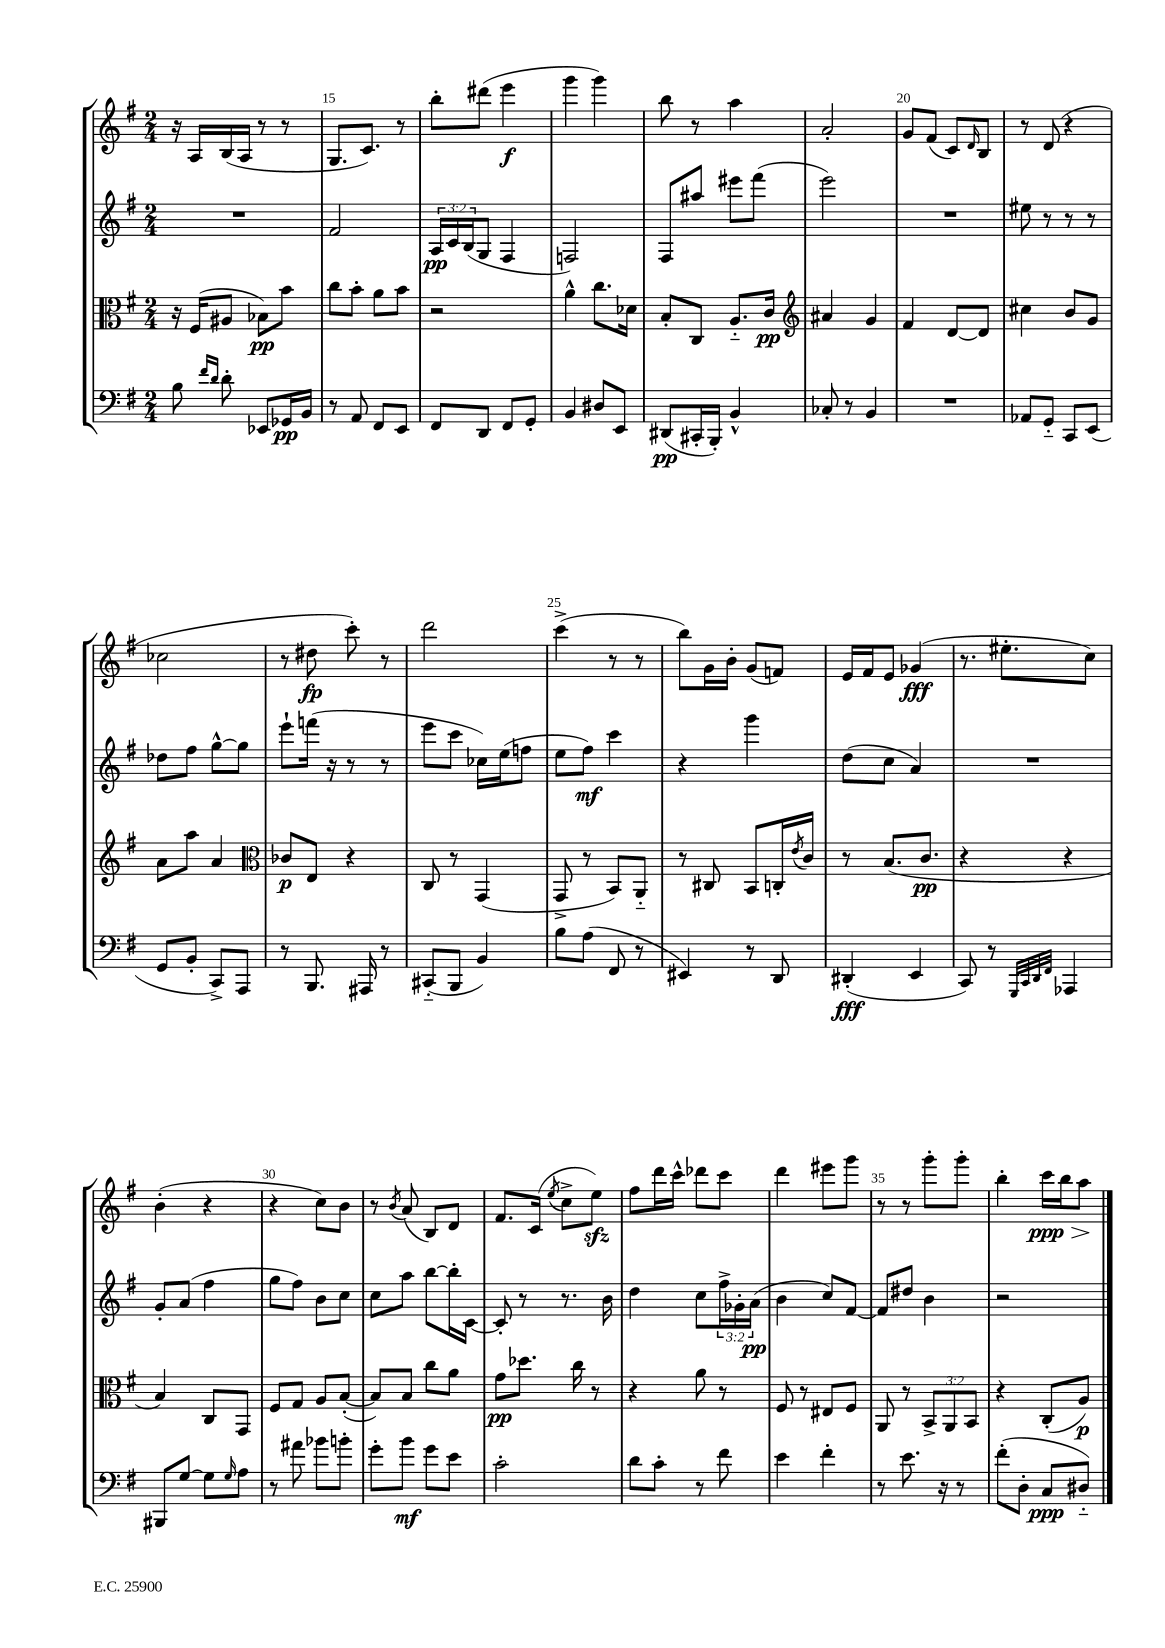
<<
\new StaffGroup <<
\new Staff = "s0" {
    \clef treble \key g \major \numericTimeSignature \time 2/4
    r16 a16 b16( a16 r8 r8 |
    g8. c'8.) r8 |
    b''8-. dis'''8( e'''4\f |
    g'''4 g'''4) |
    b''8 r8 a''4 |
    a'2-. |
    g'8 fis'8( c'8) \grace { d'16 } b8 |
    r8 d'8( r4 |
    ces''2 |
    r8 dis''8\fp c'''8-.) r8 |
    d'''2 |
    c'''4->( r8 r8 |
    b''8) g'16 b'16-. g'8( f'8) |
    e'16 fis'16 e'8 ges'4\fff( |
    r8. eis''8.-. c''8) |
    b'4-.( r4 |
    r4 c''8) b'8 |
    r8 \acciaccatura { b'8 } a'8( b8) d'8 |
    fis'8. c'16( \acciaccatura { e''8 } c''8-> e''8\sfz) |
    fis''8 d'''16 c'''16-^ des'''8 c'''8 |
    d'''4 eis'''8 g'''8 |
    r8 r8 g'''8-. g'''8-. |
    b''4-. c'''16\ppp\> b''16 a''8\! \bar "|." |
}
\new Staff = "s1" {
    \clef treble \key g \major \numericTimeSignature \time 2/4 \override Staff.TupletNumber.text = #tuplet-number::calc-fraction-text
    R2 |
    fis'2 |
    \tuplet 3/2 { a16\pp c'16 b16( } g8 fis4 |
    f2) |
    fis8 ais''8 eis'''8 fis'''8( |
    e'''2) |
    R2 |
    eis''8 r8 r8 r8 |
    des''8 fis''8 g''8~-^ g''8 |
    e'''8-! f'''16( r16 r8 r8 |
    e'''8 c'''8 ces''16) e''16( f''8 |
    e''8 fis''8\mf) c'''4 |
    r4 g'''4 |
    d''8( c''8 a'4) |
    R2 |
    g'8-. a'8( fis''4 |
    g''8 fis''8) b'8 c''8 |
    c''8 a''8 b''8~ b''16-. c'16~ |
    c'8-. r8 r8. b'16 |
    d''4 c''8 \tuplet 3/2 { fis''16-> ges'16-. a'16\pp( } |
    b'4 c''8) fis'8~ |
    fis'8 dis''8 b'4 |
    r2 \bar "|." |
}
\new Staff = "s2" {
    \clef alto \key g \major \numericTimeSignature \time 2/4 \override Staff.TupletNumber.text = #tuplet-number::calc-fraction-text
    r16 fis16( ais8 bes8\pp) b'8 |
    c''8 b'8-. a'8 b'8 |
    r2 |
    a'4-^ c''8. des'16 |
    b8-. c8 a8.-_ c'16\pp |
    \clef treble ais'4 g'4 |
    fis'4 d'8~ d'8 |
    cis''4 b'8 g'8 |
    a'8 a''8 a'4 |
    \clef alto ces'8\p e8 r4 |
    c8 r8 g,4( |
    g,8-> r8 b,8) a,8-_ |
    r8 cis8 b,8 c16-. \acciaccatura { e'8 } c'16 |
    r8 b8.( c'8.\pp |
    r4 r4 |
    b4) c8 g,8 |
    fis8 g8 a8 b8~-.( |
    b8) b8 c''8 a'8 |
    g'8\pp des''8. c''16 r8 |
    r4 a'8 r8 |
    fis8 r8 eis8 fis8 |
    a,8 r8 \tuplet 3/2 { b,8-> a,8 b,8 } |
    r4 c8-.( a8\p) \bar "|." |
}
\new Staff = "s3" {
    \clef bass \key g \major \numericTimeSignature \time 2/4
    b8 \grace { fis'16 d'16 } d'8-. ees,8 ges,16\pp b,16 |
    r8 a,8 fis,8 e,8 |
    fis,8 d,8 fis,8 g,8-. |
    b,4 dis8 e,8 |
    dis,8\pp( cis,16-. b,,16-.) b,4-^ |
    ces8-. r8 b,4 |
    R2 |
    aes,8 g,8-_ c,8 e,8( |
    g,8 b,8-. c,8->) a,,8 |
    r8 b,,8. ais,,16 r8 |
    cis,8-_( b,,8 b,4) |
    b8 a8( fis,8 r8 |
    eis,4) r8 d,8 |
    dis,4-.\fff( e,4 |
    c,8) r8 \grace { g,,32 c,32 d,32 fis,32 } aes,,4 |
    bis,,8 g8~ g8 \grace { g16 } a8 |
    r8 ais'8 bes'8 b'8-. |
    g'8-. b'8\mf g'8 e'8 |
    c'2-. |
    d'8 c'8-. r8 fis'8 |
    e'4 fis'4-. |
    r8 e'8. r16 r8 |
    fis'8-.( d8-. c8\ppp dis8-_) \bar "|." |
}
>>
>>
\layout { \context { \Score currentBarNumber = #14 \override BarNumber.break-visibility = ##(#f #t #t) barNumberVisibility = #(every-nth-bar-number-visible 5) } }
